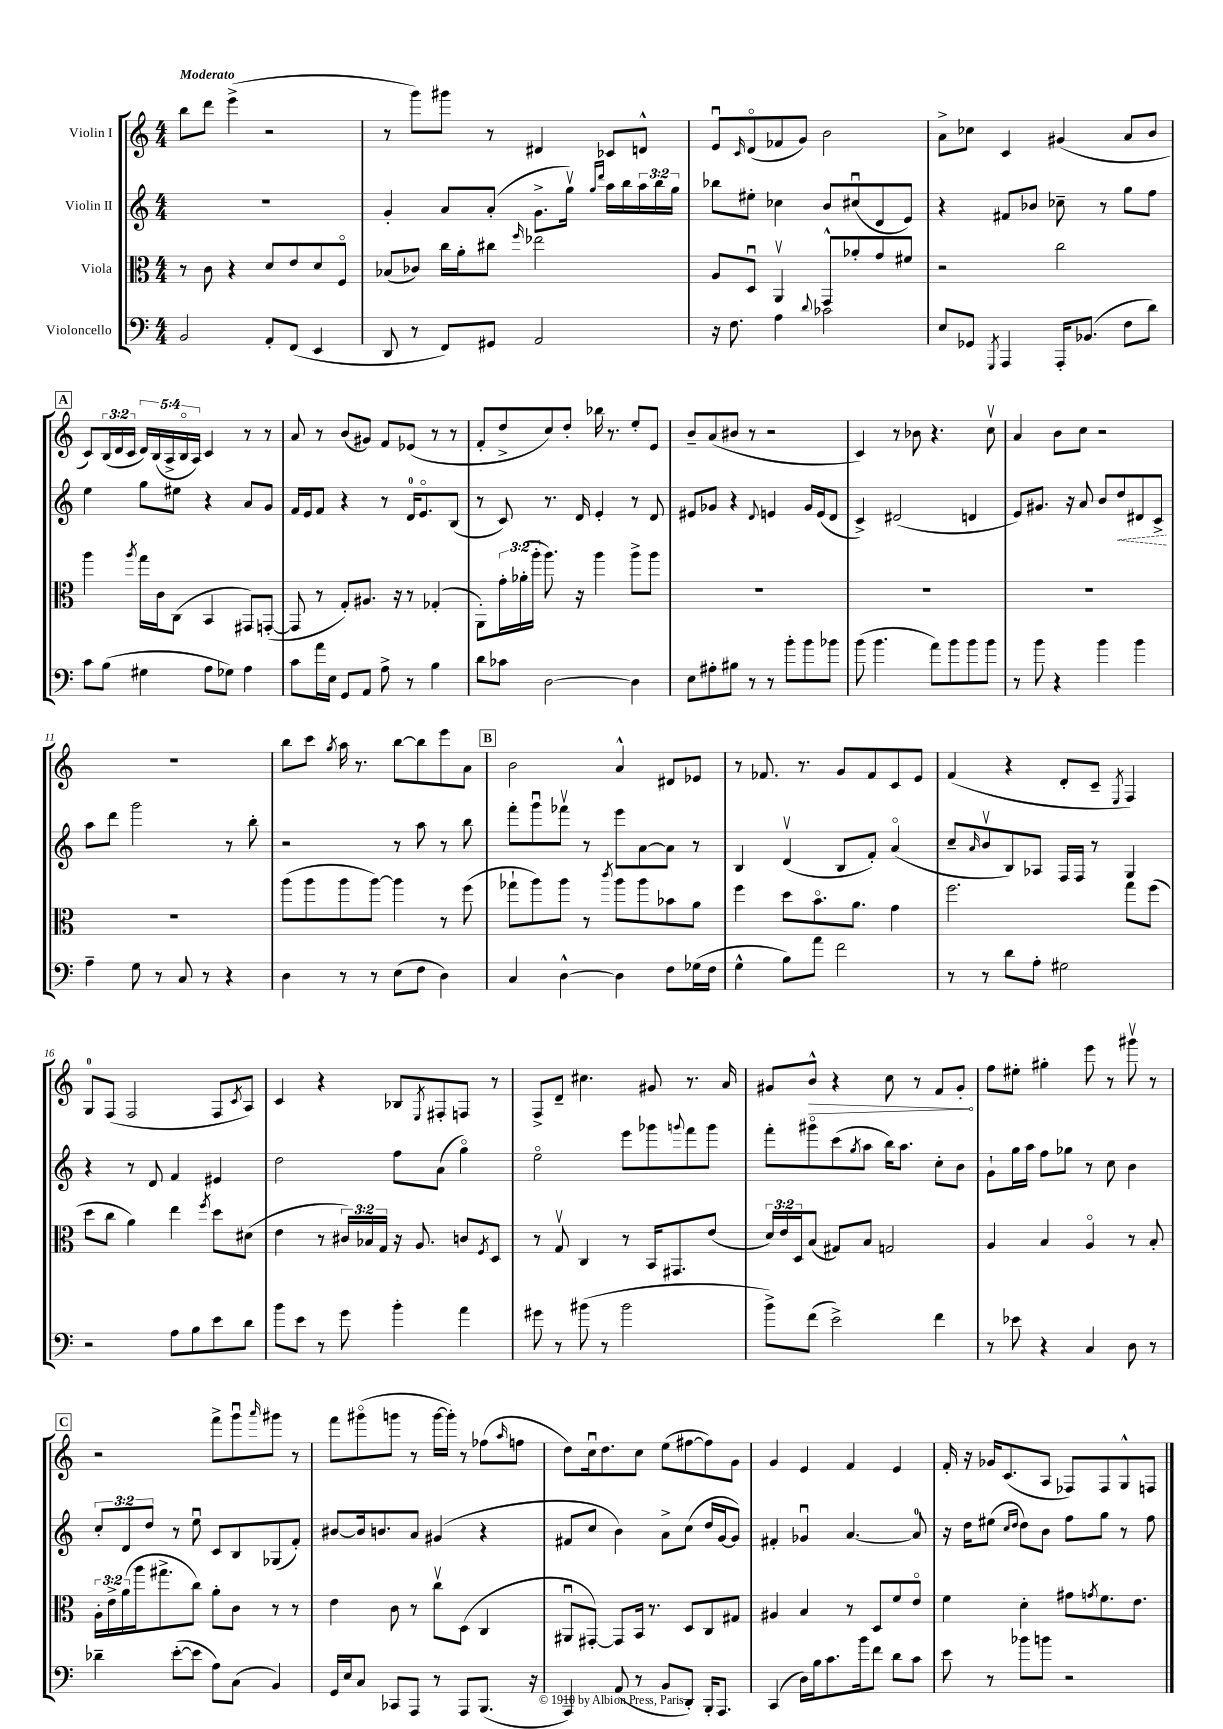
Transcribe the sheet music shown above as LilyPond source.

<<
\new StaffGroup <<
\new Staff = "s0" \with { instrumentName = "Violin I" } {
    \clef treble \key c \major \numericTimeSignature \time 4/4 \override Staff.TupletNumber.text = #tuplet-number::calc-fraction-text \tempo "Moderato"
    b''8 d'''8 e'''4->( r2 |
    r8 g'''8) gis'''8 r8 dis'4 ces'8 d'8-^ |
    e'8\downbow \grace { c'16 } d'8\flageolet( fes'8 g'8) b'2 |
    a'8-> ces''8 c'4 gis'4( a'8 b'8 |
    \mark \markup { \box "A" } c'8) \tuplet 3/2 { b16( d'16 c'16 } \tuplet 5/4 { d'16) b16( a16-> b16\flageolet a16) } c'4 r8 r8 |
    a'8 r8 b'8( gis'8) f'8 ees'8( r8 r8 |
    f'8-. d''8-> c''8) d''8-. bes''16 r8. e''8-. e'8 |
    b'8-- a'8( bis'8 r8 r2 |
    c'4) r8 bes'8 r4. c''8\upbow |
    a'4 b'8 c''8 r2 |
    R1 |
    b''8 c'''8 \acciaccatura { g''8 } a''16 r8. b''8~ b''8 e'''8 a'8 |
    \mark \markup { \box "B" } b'2 a'4-^ dis'8 ees'8 |
    r8 fes'8. r8. g'8 fes'8 c'8 e'8 |
    f'4( r4 d'8-. c'8-- \acciaccatura { e8 } f4) |
    g8-0 f8( f2 f8 \acciaccatura { c'8 } a8) |
    c'4 r4 bes8 \acciaccatura { e8 } fis8-. f8 r8 |
    f8-> d'8-- cis''4. gis'8 r8. a'16 |
    gis'8 \once \override Hairpin.circled-tip = ##t b'8-^\> r4 c''8 r8 f'8 gis'8-.\! |
    f''8 eis''8-. gis''4-. e'''8 r8 gis'''8\upbow r8 |
    \mark \markup { \box "C" } r2 f'''8-> g'''8\downbow \grace { a'''16 } gis'''8 r8 |
    f'''8 gis'''8\flageolet( g'''8 r8 g'''16~ g'''16-.) r8 fes''8( \grace { a''16 } f''8 |
    d''8) c''16\downbow d''8. c''8 e''8( fis''8~ fis''8) g'8 |
    g'4 e'4 f'4 e'4 |
    f'16-. r16 ges'16 c'8.( a8 fes8) fes8 g8-^ f8 \bar "|." |
}
\new Staff = "s1" \with { instrumentName = "Violin II" } {
    \clef treble \key c \major \numericTimeSignature \time 4/4 \override Staff.TupletNumber.text = #tuplet-number::calc-fraction-text
    R1 |
    g'4-. a'8 a'8-.( g'8.-> g''16\upbow) \grace { g''16 d'''16 } a''16 b''16 \tuplet 3/2 { a''16 b''16 g''16 } |
    bes''8 eis''8-. ces''4 b'8 cis''8\downbow( d'8 e'8) |
    r4 fis'8 bes'8 ces''8-- r8 g''8 f''8 |
    \mark \markup { \box "A" } e''4 g''8 eis''8 r4 a'8 g'8 |
    f'16 e'16 f'8 r4 r8 d'16-0 e'8.\flageolet b8( |
    r8 c'8) r8. d'16 e'4-. r8 d'8 |
    eis'8 ges'8 r4 \appoggiatura { d'8 } e'4 ges'16 e'16( d'8 |
    c'4->) dis'2( d'4 |
    e'8) gis'8. r16 a'8 b'8 \once \override Hairpin.style = #'dashed-line d''8\< dis'8 c'8->\! |
    a''8 d'''8 g'''2 r8 b''8-. |
    r2 r8 a''8 r8 b''8 |
    \mark \markup { \box "B" } f'''8-. g'''8\downbow fes'''8\upbow r8 e'''8 a'8~ a'8 r8 |
    b4 d'4\upbow( b8 f'8-.) a'4\flageolet( |
    c''8-- \grace { a'16 } b'8\upbow b8) aes8 f16 f16 r8 g4 |
    r4 r8 d'8 f'4 eis'4 |
    d''2 f''8 a'8( g''4\flageolet) |
    e''2\flageolet e'''8 ges'''8 \appoggiatura { g'''8 } f'''8 g'''8 |
    f'''8-. gis'''8\flageolet c'''8( \acciaccatura { g''8 } a''8 b''16) a''8. c''8-. b'8 |
    g'8-! g''16 a''16 f''8 ges''8 r8 c''8 b'4 |
    \mark \markup { \box "C" } \tuplet 3/2 { c''8-. d'8 d''8 } r8 e''8\downbow c'8 b8 ges8( f'8-.) |
    bis'8~ bis'16 b'8. a'8 gis'4( r4 |
    fis'8 c''8 b'4) a'8-> c''8( d''16 g'16~ g'8) |
    fis'4-. ges'4\downbow a'4.~ a'8-0 |
    r16 d''16 eis''8( \grace { c''16 d''16 } d''8) b'8 f''8 g''8 r8 f''8 \bar "|." |
}
\new Staff = "s2" \with { instrumentName = "Viola" } {
    \clef alto \key c \major \numericTimeSignature \time 4/4 \override Staff.TupletNumber.text = #tuplet-number::calc-fraction-text
    r8 c'8 r4 d'8 e'8 d'8 f8\flageolet |
    bes8( ces'8) c''16 a'16-. cis''8 \grace { f''16 } ees''2 |
    a8 d8\downbow a,4\upbow g,8-^ aes'8-. g'8 fis'8 |
    r2 c''2 |
    \mark \markup { \box "A" } a''4 \acciaccatura { a''8 } g''16 c'16 c8( b,4 gis,8) g,8~-.( |
    g,8 r8 g8-.) ais8. r16 r8 ges4-.( |
    a,8-.) \tuplet 3/2 { g'16-. aes'16-.( a''16-. } a''8.) r16 a''4 a''8-> a''8 |
    R1 |
    R1 |
    R1 |
    R1 |
    a''8( a''8 a''8 a''8~) a''4 r8 f''8( |
    \mark \markup { \box "B" } ges''8-! a''8) a''8 r8 \acciaccatura { c'''8 } a''8 a''8 bes'8 a'8 |
    f''4 d''8 b'8.\flageolet a'8. g'4 |
    f''2. g''8 f''8( |
    d''8 c''8 a'4) e''4 \acciaccatura { f''8 } d''8 dis'8( |
    e'4 r8 \tuplet 3/2 { cis'16) bes16 g16 } r16 a8. c'8 \acciaccatura { f8 } d8 |
    r8 g8\upbow c4 r8 b,16 gis,8. e'8( |
    \tuplet 3/2 { d'16) e'16 d16 } b8( gis8) b8 g2 |
    a4 b4 a4\flageolet r8 b8-. |
    \mark \markup { \box "C" } \tuplet 3/2 { a16-. e'16-> a'16( } a''16 gis''8.-> c''8) a'8-. c'8 r8 r8 |
    e'4 c'8 r8 c''8\upbow d8( c4 |
    ais,8\downbow gis,8~-.) gis,8 b,16 r8. d8 c8 gis8 |
    ais4 b4 r8 d8 f'8 e'8\flageolet |
    f'4 d'4-. gis'8 \acciaccatura { g'8 } f'8. e'8. \bar "|." |
}
\new Staff = "s3" \with { instrumentName = "Violoncello" } {
    \clef bass \key c \major \numericTimeSignature \time 4/4
    b,2 a,8-. f,8( e,4 |
    d,8 r8 f,8) gis,8 a,2 |
    r16 f8. a4 \appoggiatura { d'8 } ces'2 |
    e8 ges,8 \acciaccatura { g,,8 } a,,4 a,,16-. bes,8.( f8 d'8) |
    \mark \markup { \box "A" } c'8 b8( gis4 a8 ges8) a4 |
    c'8 a'16 e16 g,8 a,8 a8-> r8 b4 |
    d'8 ces'8 d2~ d4 |
    e8 ais8-. bis8 r8 r8 b'8-. b'8 bes'8 |
    b'8( b'4. a'8) b'8 b'8 b'8 |
    r8 b'8 r4 b'4 b'4 |
    a4-- g8 r8 c8 r8 r4 |
    d4 r8 r8 e8( f8 d4) |
    \mark \markup { \box "B" } c4 d4~-^ d4 f8 ges16( f16 |
    g4-^ b8) a'8 f'2 |
    r8 r8 d'8 a8-. gis2 |
    r2 a8 b8 e'8 d'8 |
    b'8 e'8 r8 g'8 b'4-. a'4 |
    gis'8 r8 bis'8( r8 bis'2 |
    b'8->) f'8( e'2->) f'4 |
    r8 ees'8 r4 c4 d8 r8 |
    \mark \markup { \box "C" } des'4-- e'8~-.( e'8 a8) c8( b,4) |
    g,16 e16 c8 ces,8 a,,8 r8 a,,8 b,,8.( r16 |
    a,,4) a,8( r8 b,8 d,8-.) b,,16-. a,,8. |
    c,4( d16) b16 c'8. b'16 f'8 d'8 c'8 |
    e'8 r8 bes'8 b'8 r2 \bar "|." |
}
>>
>>
